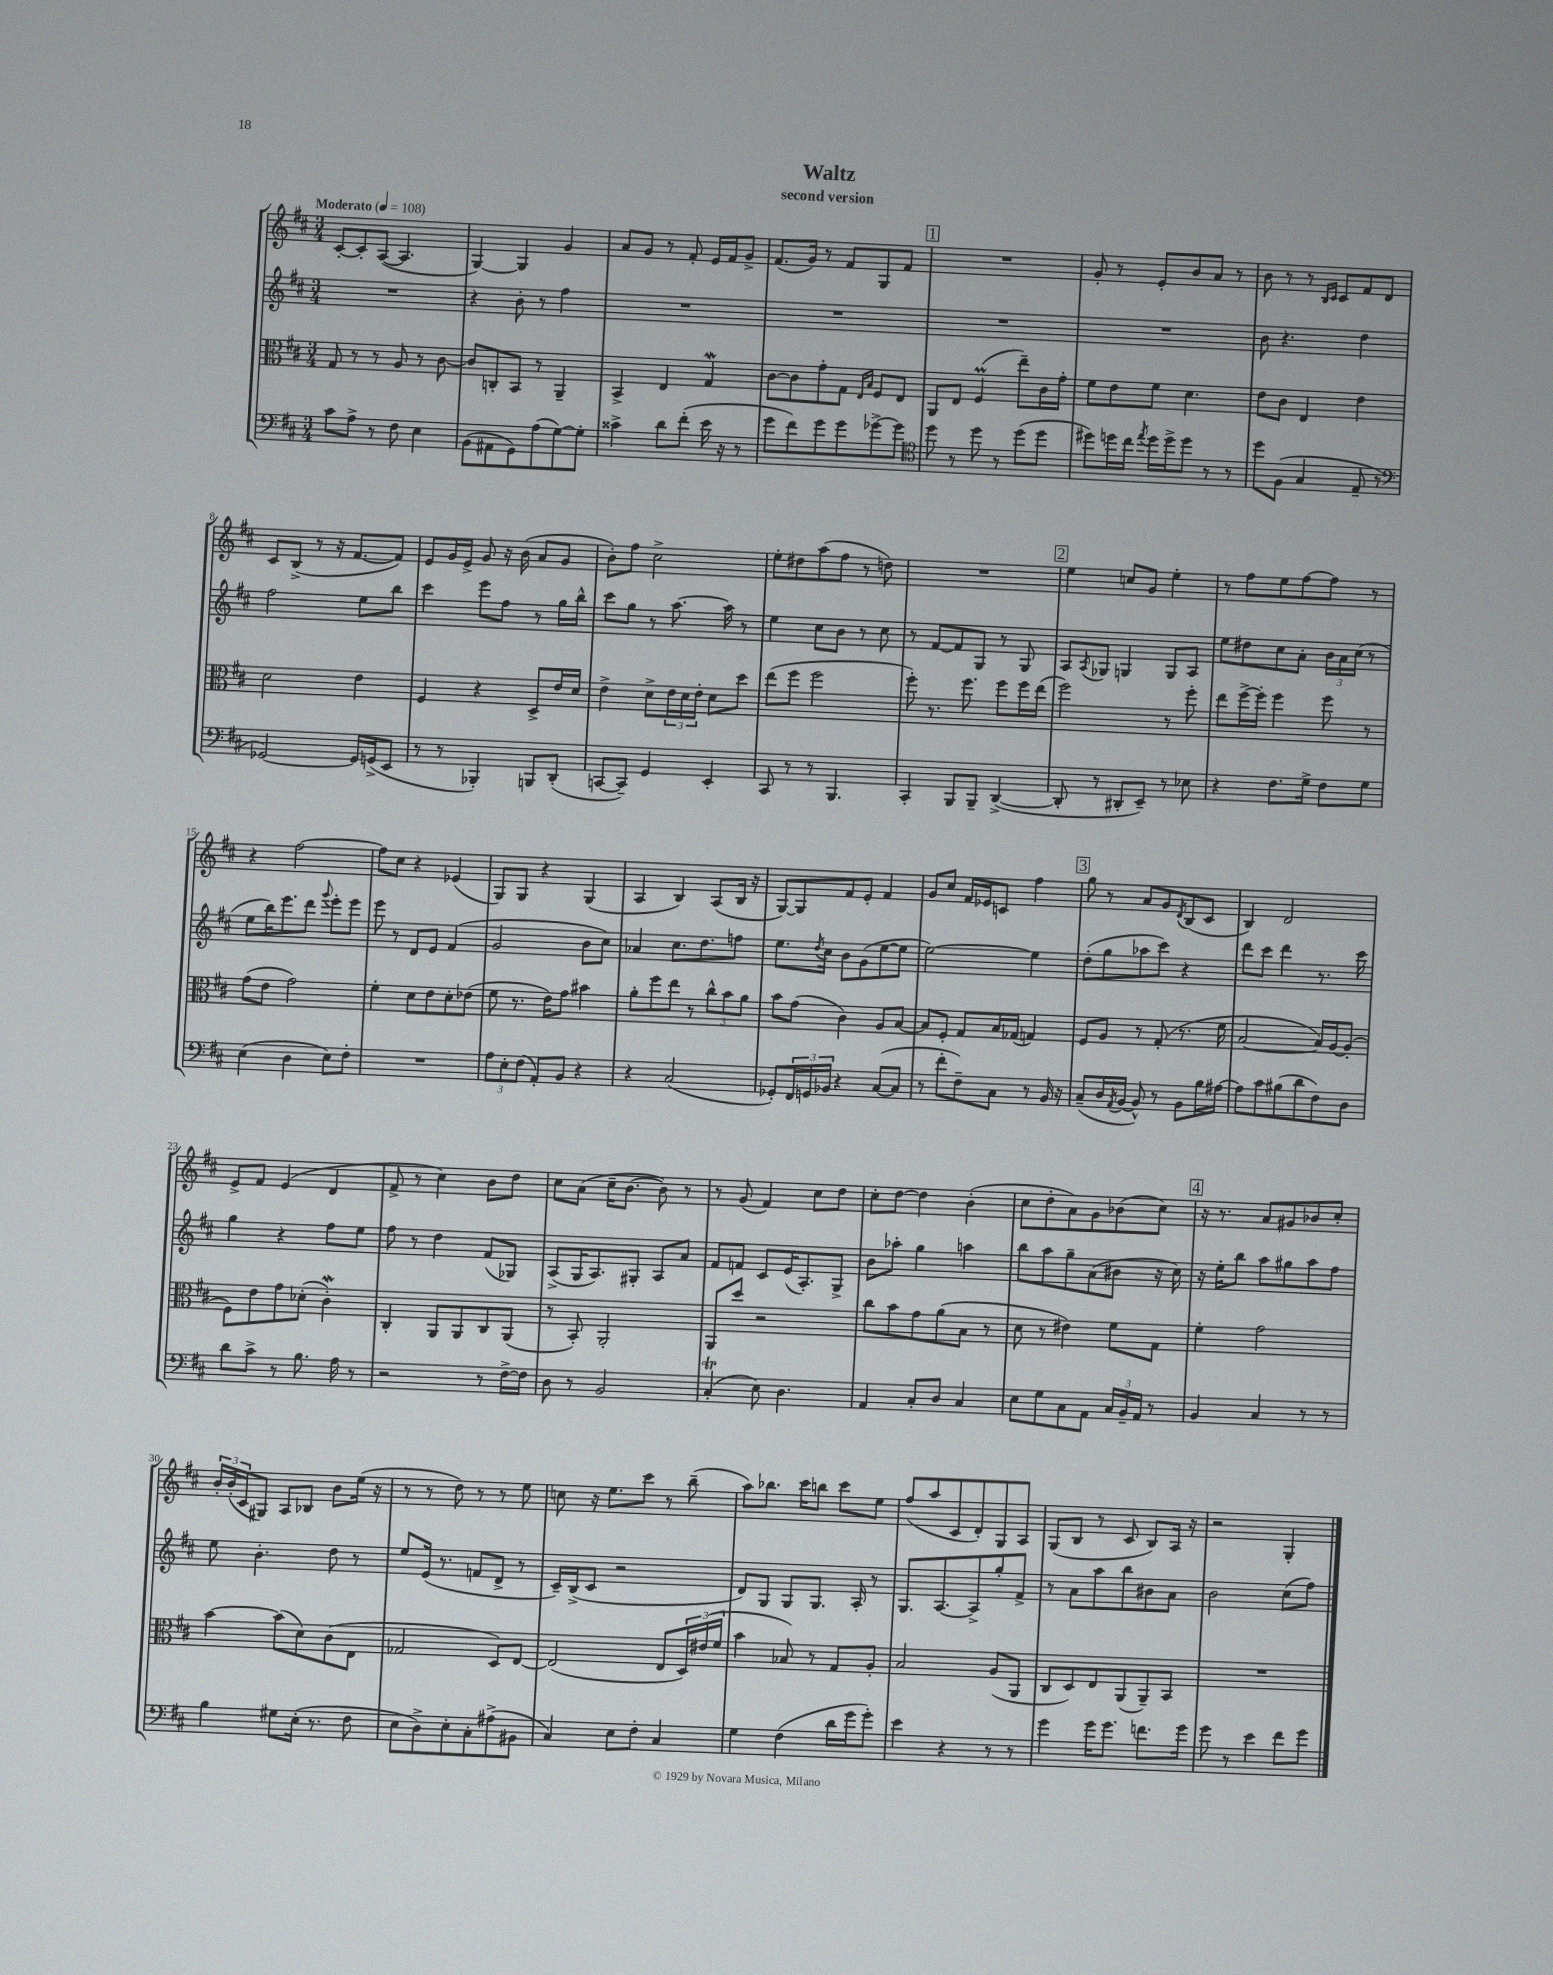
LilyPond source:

\header { title = "Waltz" subtitle = "second version" }
<<
\new StaffGroup <<
\new Staff = "s0" {
    \clef treble \key d \major \numericTimeSignature \time 3/4 \tempo "Moderato" 4 = 108
    cis'8~-. cis'8-. a8~( a4. |
    g4~) g4 g'4 |
    a'8 g'8 r8 fis'8-. e'16 fis'16 g'8-> |
    fis'8.( g'16) r8 fis'8 g8 fis'8 |
    \mark \markup { \box "1" } R2. |
    g'8-. r8 e'8-. b'8 a'8 r8 |
    b'8 r8 r8 \grace { b16 cis'16 } cis'8 fis'8 d'8 |
    cis'8 b8->( r8 r16 fis'8.~ fis'8) |
    e'8 g'16 e'16-> g'8 r16 b'16( a'8 g'8 |
    b'8-.) fis''8 cis''2-> |
    e''8-. dis''8 a''8( fis''8 r8 d''8) |
    R2. |
    \mark \markup { \box "2" } e''4 c''8 g'8 e''4-. |
    r8 fis''8 e''8 fis''8~ fis''8 r8 |
    r4 fis''2~ |
    fis''8 cis''8 r4 ees'4( |
    g8) g8 r4 g4( |
    a4 b4) a8( b16 r16 |
    g8~) g8 fis'8 e'8-. fis'4 |
    g'8 cis''8 fis'16 ees'16 c'8 fis''4 |
    \mark \markup { \box "3" } g''8 r8 a'8 g'8 \acciaccatura { d'8 } b8( cis'8 |
    b4) d'2 |
    e'8-> fis'8 e'4( d'4 |
    fis'8-> r8 cis''4) b'8 d''8 |
    cis''8 a'8( cis''16-- b'8.~ b'8) r8 |
    r8 g'8( fis'4) cis''8 d''8 |
    cis''8-. d''8~ d''4 b'4-.( |
    cis''8 d''8-. a'8) g'8 bes'8( cis''8) |
    \mark \markup { \box "4" } r16 r8. a'8 gis'8 bes'8 cis''8-. |
    \tuplet 3/2 { b'16-. b'16-.( cis'16 } gis8) a8 bes8 b'8 e''16( r16 |
    r8 r8 d''8) r8 r8 e''8 |
    c''8 r16 e''8. cis'''8 r8 b''8--( |
    a''8) bes''8. cis'''16 b''8 cis'''8 e''8 |
    fis''8( a''8 cis'8 d'8-.) g8 a8 |
    g8( b8 r8 cis'8 b8) a16 r16 |
    r2 g4-. \bar "|." |
}
\new Staff = "s1" {
    \clef treble \key d \major \numericTimeSignature \time 3/4
    R2. |
    r4 b'8-. r8 fis''4 |
    R2. |
    R2. |
    \mark \markup { \box "1" } R2. |
    R2. |
    b'8 r4. d''4 |
    fis''2 e''8 b''8 |
    cis'''4 e'''8 fis''8 r8 g''16 b''16-^ |
    cis'''8 g''8 r8 a''8.~ a''16 r8 |
    e''4 cis''8 b'8 r8 cis''8 |
    r8 fis'8~ fis'8 g8 r8 g8 |
    \mark \markup { \box "2" } a8 \acciaccatura { a8 } ges8 g4 g8 a8 |
    e''8 dis''8 cis''8 a'8-. \tuplet 3/2 { b'16 a'16 cis''16( } r8 |
    e''8 b''16) e'''8. d'''8 \appoggiatura { g'''8 } e'''8-. e'''8 |
    e'''8 r8 d'8 e'8 fis'4( |
    g'2 b'8 cis''8) |
    aes'4 cis''8. d''8. f''8 |
    e''8. \acciaccatura { d''8 } cis''16 b'8 g'8( e''8~ e''8 |
    e''2~) e''4 |
    \mark \markup { \box "3" } d''8-.( g''8 aes''8 cis'''8) r4 |
    d'''8 cis'''8 d'''4 r8. cis'''16 |
    g''4 r4 fis''8 e''8 |
    fis''8 r8 d''4 fis'8( ges8) |
    a8->( g16 a8.) gis8-. a8 a'8 |
    fis'8 f'8 cis'8 e'16( a8.-.) g8-> |
    b'8 aes''8-. g''4 a''4 |
    b''8 a''8 g''8-- a'8( bis'8 r16 cis''16) |
    \mark \markup { \box "4" } r16 e''16-. b''8 a''8 gis''8 a''8 fis''8 |
    e''8 b'4.-. d''8 r8 |
    e''8 e'16( r8. f'8 d'8-> r8 |
    cis'16--) b16->( cis'8 r2 |
    d'8) g8 g8 g8. a16-. r8 |
    g8. a8.~ a8-> g''8-. fis'8-> |
    r8 a'8 a''8 b''8 bis'8 a'8 |
    b'2 cis''8( fis''8) \bar "|." |
}
\new Staff = "s2" {
    \clef alto \key d \major \numericTimeSignature \time 3/4
    g8 r8 r8 a8 r8 cis'8~ |
    cis'8 c8-. b,8 r8 a,4-- |
    b,4-> e4 g4\mordent |
    cis'8~ cis'8 g'8-. g8 \grace { e16 b16 } fis8 e8 |
    \mark \markup { \box "1" } a,8 e8 fis4\prall( e''8--) cis'16 g'16-. |
    fis'8 e'8 fis'8 d'4. |
    e'8 cis'8 e4 e'4 |
    d'2 e'4 |
    fis4 r4 d8-> e'16 d'16 |
    e'4-> d'8-> \tuplet 3/2 { e'16 d'16 e'16-. } d'8 d''8 |
    e''8( fis''8 fis''2 |
    fis''8-.) r8. fis''8. fis''8 fis''16 e''16( |
    \mark \markup { \box "2" } fis''2) r8 fis''8-. |
    e''8 fis''16~-> fis''16-. fis''4 fis''8 r8 |
    g'8( e'8 g'2) |
    fis'4-. d'8 e'8 d'8-. ees'8( |
    fis'8 r8. e'16) g'8 bis'4 |
    a'8-. fis''8 e''8 r8 \tuplet 3/2 { cis''8-^ b'8 a'8 } |
    b'8 g'8( cis'4) a8 b8~ |
    b8 fis8-. g8 b16 ges16( g4) |
    \mark \markup { \box "3" } fis8 a8 r8 g8-.( r8. fis'16 |
    b2~ b16) a16~ a8-.( |
    fis8) e'8 g'8 des'8-.( cis'4-.\mordent) |
    cis4-. a,8 a,8 cis8 a,8( |
    r8 b,8-.) a,2-. |
    a,8 d''8 r2 |
    cis''8 b'8 g'8 a'8( b8 r8 |
    d'8 r8 eis'4) fis'8 g8 |
    \mark \markup { \box "4" } fis'4-. g'2 |
    b'4~ b'8( d'8) cis'8( e8 |
    ges2 d8) e8~ |
    e2( e8 \tuplet 3/2 { d16) eis'16( fis'16 } |
    b'4 bes8) r8 g8 a8-. |
    b2 a8( a,8 |
    cis8 d8) e8 a,8( a,8--) b,8 |
    R2. \bar "|." |
}
\new Staff = "s3" {
    \clef bass \key d \major \numericTimeSignature \time 3/4
    cis'8 a8-> r8 fis8 e4 |
    b,8( ais,8 g,8) a8( g8~) g8-. |
    cisis'4-> d'8 fis'8-.( e'16 r16 r8 |
    g'8 fis'8) g'8 g'8 ges'8~-> ges'8 |
    \mark \markup { \box "1" } \clef tenor d''8 r8 d''8 r8 d''8( d''8 |
    dis''8) d''16 cis''16 \acciaccatura { e''8 } d''16 d''16-> d''8 r8 r8 |
    d''8 fis8( g4 e8-- r8 |
    \clef bass ges,2~) ges,16 g,16->( e,8 |
    r8 r8 bes,,4-.) b,,8 d,8-.( |
    c,8~ c,8--) g,4 e,4-. |
    cis,8 r8 r8 b,,4. |
    cis,4-. b,,8 b,,8-- d,4~->( |
    \mark \markup { \box "2" } d,8-. r8 dis,8-. e,8--) r8 ees8 |
    r4 fis8. g16-> fis8 g8 |
    e4( d4 e8) fis8-. |
    R2. |
    \tuplet 3/2 { a8 e8-. fis8( } a,8-.) b,8 r4 |
    r4 cis2( |
    ges,8-.) \tuplet 3/2 { fis,16 g,16 bes,16 } r4 cis8~( cis8 |
    r8 fis'8-. fis8--) cis8 r8 b,16 r16 |
    \mark \markup { \box "3" } cis8--( d16 \acciaccatura { a,8 } b,16~ b,8-^) r8 b,8 b16 ais16~ |
    ais8 cis'8 bis8( d'8 fis8) d8 |
    d'8 cis'8-> r8 b8. a16 r8 |
    r2 r8 fis16~-> fis16 |
    d8 r8 b,2 |
    cis4-.\trill( e8) d4. |
    a,4 cis8-. d8 cis4 |
    e8 g8 cis8 a,8 \tuplet 3/2 { cis16 b,16-- a,16 } r8 |
    \mark \markup { \box "4" } b,4 cis4 r8 r8 |
    b4 gis8 e16-.( r8. fis8 |
    e8 d8->) e8-. cis8-. ais8->( bis,8 |
    cis4) e8 fis8-. cis4 |
    g4 fis4( d'16 g'16 g'8-.) |
    e'4 r4 r8 r8 |
    g'4 g'16 g'8. f'8. g'16 |
    g'8 r8 e'4 fis'8 g'8 \bar "|." |
}
>>
>>
